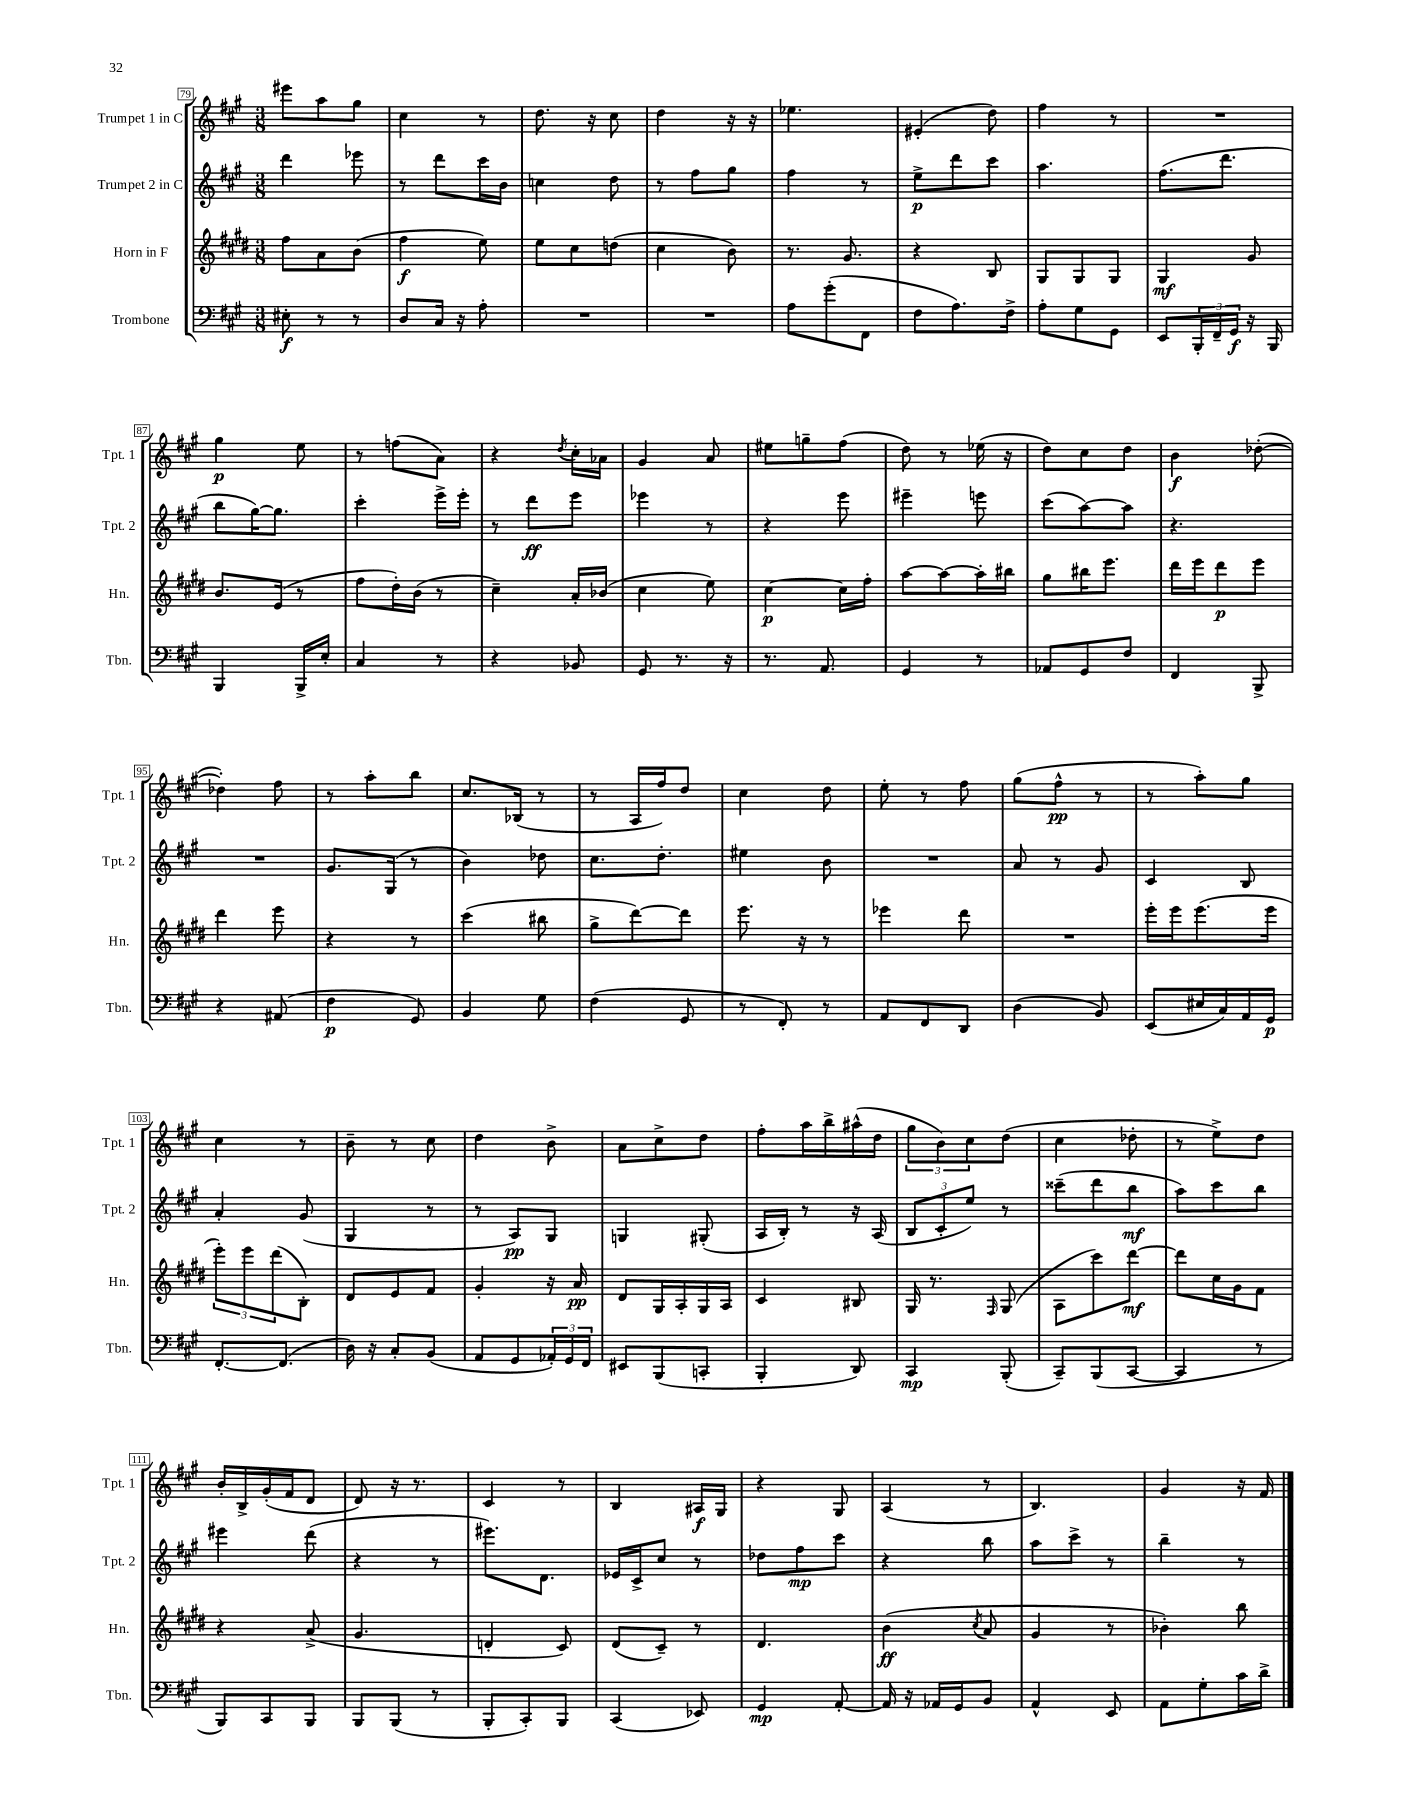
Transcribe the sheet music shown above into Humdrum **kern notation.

**kern	**kern	**kern	**kern
*staff4	*staff3	*staff2	*staff1
*clefF4	*clefG2	*clefG2	*clefG2
*k[f#c#g#]	*k[f#c#g#d#]	*k[f#c#g#]	*k[f#c#g#]
*M3/8	*M3/8	*M3/8	*M3/8
8E#'\	8ff#\L	4ddd\	8eee#\L
8r	8a\	.	8aa\
8r	(8b\J	8eee-\	8gg#\J
=	=	=	=
8D/L	4ff#\	8r	4cc#\
16C#/Jk	.	8ddd\L	.
16r	.	.	.
8A'\	8ee\)	16ccc#\L	8r
.	.	16b\JJ	.
=	=	=	=
4.r	8ee\L	4cc\	8.dd\
.	8cc#\	.	.
.	.	.	16r
.	(8dd\J	8dd\	8cc#\
=	=	=	=
4.r	4cc#\	8r	4dd\
.	.	8ff#\L	.
.	8b\)	8gg#\J	16r
.	.	.	16r
=	=	=	=
8A\L	8.r	4ff#\	4.ee-\
(8g#'\	.	.	.
.	8.g#/	.	.
8FF#\J	.	8r	.
=	=	=	=
8F#\L	4r	8ee^\L	(4e#'/
8.A\)	.	8ddd\	.
.	8B/	8ccc#\J	8dd\)
16F#^\Jk	.	.	.
=	=	=	=
8A'\L	8G#/L	4.aa\	4ff#\
8G#\	8G#/	.	.
8GG#\J	8G#/J	.	8r
=	=	=	=
8EE/L	4G#/	(8.ff#\L	4.r
24BBB'/L	.	.	.
24FF#~/	.	.	.
.	.	8.ddd\J	.
24GG#/JJ	.	.	.
16r	8g#/	.	.
16BBB/	.	.	.
=	=	=	=
4BBB/	8.b/L	8bb\L	4gg#\
.	.	[16gg#\K)	.
.	(16e/Jk	8.gg#\]J	.
16BBB^/LL	8r	.	8ee\
16E'/JJ	.	.	.
=	=	=	=
4C#/	8ff#\L	4ccc#'\	8r
.	16dd#'\L)	.	(8ff\L
.	(16b\JJ	.	.
8r	8r	16eee^\LL	8a\J)
.	.	16eee'\JJ	.
=	=	=	=
4r	4cc#~\)	8r	4r
.	.	8ddd\L	.
.	.	.	8qdd/
8BB-/	16a'/LL	8eee\J	16cc#'\LL
.	(16b-/JJ	.	16a-\JJ
=	=	=	=
8GG#/	4cc#\	4eee-\	4g#/
8.r	.	.	.
.	8ee\)	8r	8a/
16r	.	.	.
=	=	=	=
8.r	[4cc#\	4r	8ee#\L
.	.	.	8gg~\
8.AA/	.	.	.
.	16cc#\]LL	8eee\	(8ff#\J
.	16ff#'\JJ	.	.
=	=	=	=
4GG#/	[8aa\L	4eee#~\	8dd\)
.	8aa\_	.	8r
8r	16aa'\]L	8eee\	(16ee-\
.	16bb#\JJ	.	16r
=	=	=	=
8AA-/L	8gg#\L	(8ccc#\L	8dd\L)
8GG#/	16bb#\K	[8aa\)	8cc#\
.	8.eee\J	.	.
8F#/J	.	8aa\]J	8dd\J
=	=	=	=
4FF#/	16ddd#\LL	4.r	4b\
.	16eee\J	.	.
.	8ddd#\	.	.
8BBB^/	8eee\J	.	([8dd-'\
=	=	=	=
4r	4ddd#\	4.r	4dd-'\])
(8AA#/	8eee\	.	8ff#\
=	=	=	=
4F#\	4r	8.g#/L	8r
.	.	.	8aa'\L
.	.	(16G#/Jk	.
8GG#/)	8r	8r	8bb\J
=	=	=	=
4BB/	(4ccc#\	4b\)	8.cc#/L
.	.	.	(16B-/Jk
8G#\	8bb#\	8dd-\	8r
=	=	=	=
(4F#\	8gg#^\L	8.cc#\L	8r
.	[8ddd#\)	.	16A/LL
.	.	8.dd'\J	16ff#/J)
8GG#/	8ddd#\]J	.	8dd/J
=	=	=	=
8r	8.eee\	4ee#\	4cc#\
8FF#'/)	.	.	.
.	16r	.	.
8r	8r	8b\	8dd\
=	=	=	=
8AA/L	4eee-\	4.r	8ee'\
8FF#/	.	.	8r
8DD/J	8ddd#\	.	8ff#\
=	=	=	=
(4D\	4.r	8a/	(8gg#\L
.	.	8r	8ff#^^\J
8BB/)	.	8g#/	8r
=	=	=	=
(8EE/L	16eee'\LL	4c#/	8r
.	16eee\J	.	.
16E#/L	(8.eee\	.	8aa'\L)
16C#/)	.	.	.
16AA/	.	8B/	8gg#\J
16GG#/JJ	16eee\Jk	.	.
=	=	=	=
[8.FF#'/L	12eee'\L)	4a'/	4cc#\
.	12eee\	.	.
.	(12ddd#\	.	.
(8.FF#/]J	.	.	.
.	8B'\J)	(8g#/	8r
=	=	=	=
16D\)	8d#/L	4G#/	8b~\
16r	.	.	.
8C#'/L	8e/	.	8r
(8BB/J	8f#/J	8r	8cc#\
=	=	=	=
8AA/L	4g#'/	8r	4dd\
8GG#/	.	8A/L)	.
24AA-'/L)	16r	8G#/J	8b^\
24GG#/	.	.	.
.	16a/	.	.
24FF#/JJ	.	.	.
=	=	=	=
8EE#/L	8d#/L	4G/	8a\L
(8BBB/	16G#/L	.	8cc#^\
.	16A'/	.	.
8CC'/J	16G#/	(8G#'/	8dd\J
.	16A/JJ	.	.
=	=	=	=
4BBB'/	4c#/	16A/LL	8ff#'\L
.	.	16B'/JJ)	.
.	.	8r	16aa\L
.	.	.	16bb^\
8DD/)	8B#/	16r	(16aa#^^\
.	.	(16A/	16dd\JJ
=	=	=	=
4CC#/	16G#/	12B/L	12gg#\L
.	8.r	.	.
.	.	12c#'/	12b\)
.	.	12ee/J)	12cc#\
.	16qqF#/	.	.
(8BBB'/	(8G#/	8r	(8dd\J
=	=	=	=
8CC#~/L)	8A\L	(8ccc##~\L	4cc#\
(8BBB/	8ccc#\)	8ddd\	.
[8CC#/J	[8ddd#\J	8bb\J	8dd-'\
=	=	=	=
4CC#/]	8ddd#\]L	8aa\L)	8r
.	16cc#\L	8ccc#\	8ee^\L)
.	16g#\J	.	.
8r	8f#\J	8bb\J	8dd\J
=	=	=	=
8BBB/L)	4r	4eee#\	16b'/LL
.	.	.	16B^/
8CC#/	.	.	(16g#'/
.	.	.	16f#/J
8BBB/J	(8a^/	(8ddd\	8d/J
=	=	=	=
8BBB/L	4.g#/	4r	8d/)
(8BBB/J	.	.	16r
.	.	.	8.r
8r	.	8r	.
=	=	=	=
8BBB'/L	4d'/	8.eee#\L)	4c#/
8CC#'/)	.	.	.
.	.	8.d\J	.
8BBB/J	8c#/)	.	8r
=	=	=	=
(4CC#/	(8d#/L	16e-/LL	4B/
.	.	16c#^/J	.
.	8c#~/J)	8cc#/J	.
8EE-/)	8r	8r	16A#/LL
.	.	.	16G#/JJ
=	=	=	=
4GG#/	4.d#/	8dd-\L	4r
.	.	8ff#\	.
[8AA'/	.	8ccc#\J	8G#/
=	=	=	=
16AA/]	(4b\	4r	(4A/
16r	.	.	.
16AA-/LL	.	.	.
16GG#/J	.	.	.
.	8qcc#/	.	.
8BB/J	8a/	8bb\	8r
=	=	=	=
4AA^^/	4g#/	8aa\L	4.B/)
.	.	8ccc#^\J	.
8EE/	8r	8r	.
=	=	=	=
8AA\L	4b-'\)	4bb~\	4g#/
8G#'\	.	.	.
16c#\L	8bb\	8r	16r
16d^\JJ	.	.	16f#/
==	==	==	==
*-	*-	*-	*-
